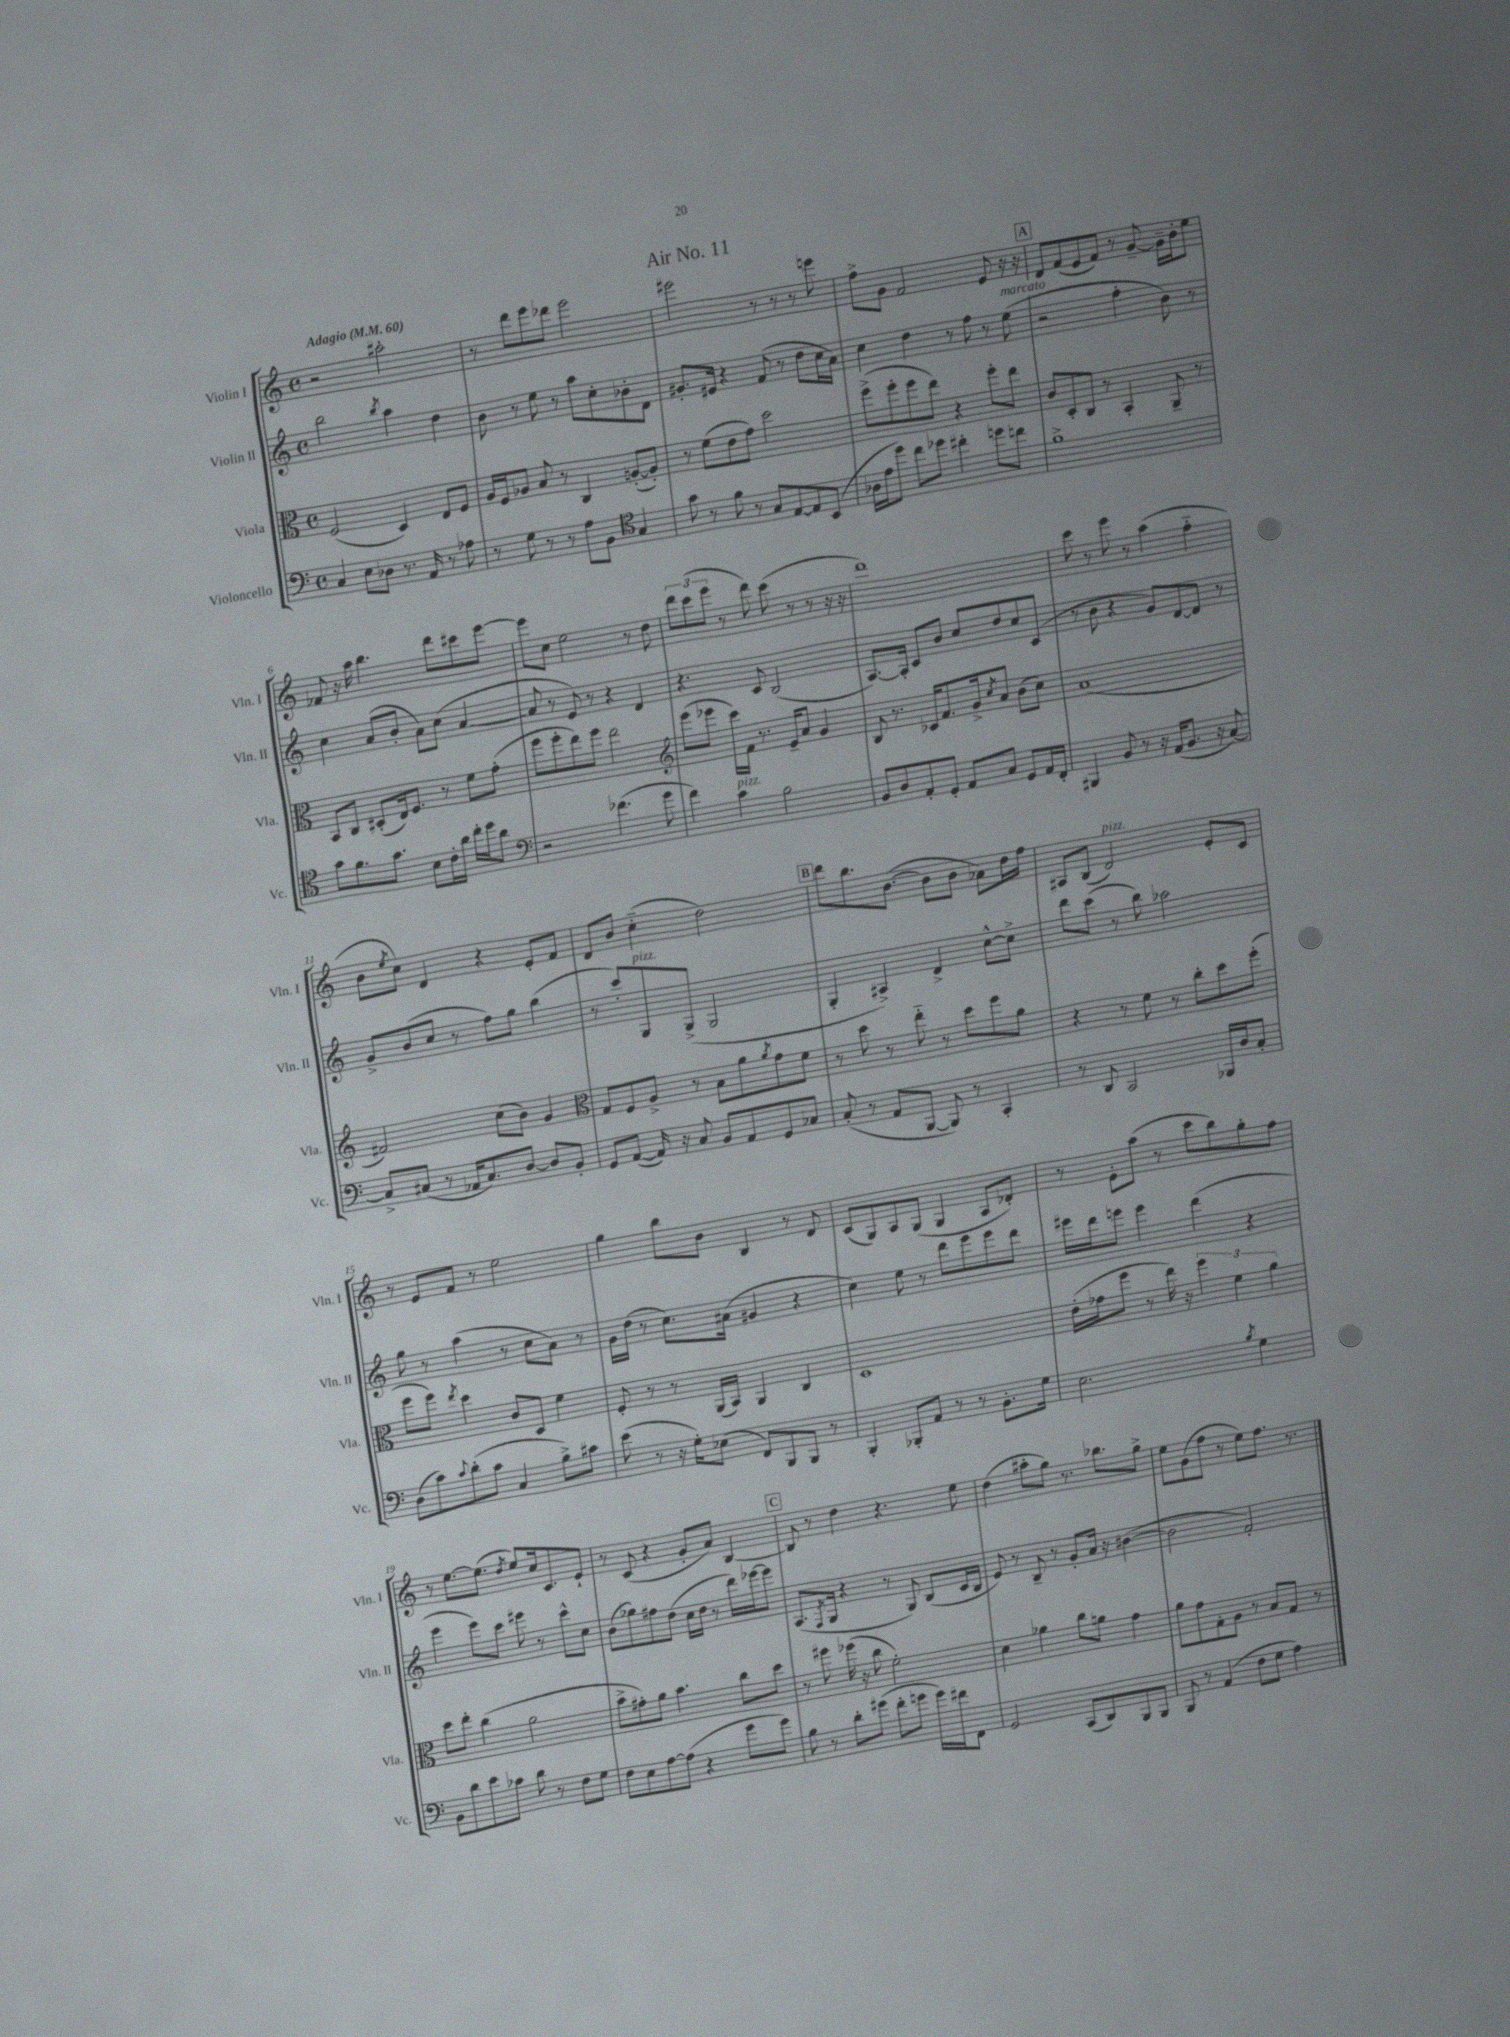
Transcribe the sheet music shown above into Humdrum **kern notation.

**kern	**kern	**kern	**kern
*part4	*part3	*part2	*part1
*staff4	*staff3	*staff2	*staff1
*I"Violoncello	*I"Viola	*I"Violin II	*I"Violin I
*I'Vc.	*I'Vla.	*I'Vln. II	*I'Vln. I
*clefF4	*clefC3	*clefG2	*clefG2
*k[]	*k[]	*k[]	*k[]
*M4/4	*M4/4	*M4/4	*M4/4
*met(c)	*met(c)	*met(c)	*met(c)
*MM60	*MM60	*MM60	*MM60
=1	=1	=1	=1
!	!	!	!LO:TX:a:B:t=Adagio
4C/	(2F/	2bb\	2r
8E\L	.	.	.
8D-X\J	.	.	.
.	.	8qbb/	.
8.r	4D/)	4aa\	2aa#X'\
16AA/	.	.	.
8r	8E/L	4dd\	.
8A-X\	8F/J	.	.
=2	=2	=2	=2
8r	16A/LL	8b\	8r
.	16F/J	.	.
8G\	8A-X/J	8r	8ddd\L
8r	8B/	8ee\	8eee\
8r	8r	8r	8ddd-X\J
8A\L	4C/	8aa\L	2eee\
8BB\J	.	8cc'\	.
*clefC4	*	*	*
4G/	([8An'/L	8b-X'\	.
.	8A'/J])	8d\J	.
=3	=3	=3	=3
8g\	8r	8.g#X'/L	2eee#X\
8r	(8f\L	.	.
.	.	16e#X/Jk	.
8f\	8e\	4r	.
8r	8g\J)	.	.
8G/L	2dd\	(8f/	8r
[8E/	.	8r	8r
8E/]	.	8dd\L	8r
(8BB/J	.	16cc\L	8eeen\
.	.	16a\JJ)	.
=4	=4	=4	=4
16A-X\LL	(8ff^\L	4cc\	8ff^\L
16e\J	.	.	.
8dd\J)	8ff'\	.	8g\J
8cc\L	8ff\	4dd\	2f/
8dd-X\J	8ee\J)	.	.
4cc#X'\	4r	8r	.
.	.	8ff\	.
8ddn\L	8ff'\L	8r	8e/
!	!	!LO:TX:a:i:t=marcato	!
8ccn\J	8ee\J	(8ee\	16r
.	.	.	16r
!!LO:REH:place=s1:t=A
=5	=5	=5	=5
1f^	8c/L	2r	8d/L
.	8D'/	.	(8f/
.	8C/J	.	8e/
.	8r	.	8f/J)
.	4BB'/	4ff'\	8r
.	.	.	[8g~/
.	8AA~/	8b\)	16g~\LL]
.	.	.	16b'\J
.	8r	8r	8ee\J
!!LO:LB:g=z
=6	=6	=6	=6
8g\L	8BB/L	4cc\	8f-X/
8.f\	8C/J	.	16r
.	.	.	16aa\
.	(8D#X'/L	(8a/L	4.bb\
8.g\J	.	.	.
.	16E/k)	8b'/J	.
.	8.F/J	.	.
8B\L	.	8a\L)	.
16c'\L	8r	(8cc\J	8ddd\L
16a\JJ	.	.	.
16cc'\LL	8f\L	[4a/	8ccc#X\
16dd\J	.	.	.
8a\J	(8g'\J	.	[8eee\J
=7	=7	=7	=7
*clefF4	*	*	*
2r	8ff\L	8a/]	8eee\L]
.	8ff'\	8r	8cc\J
.	8ee\)	8e/)	2ee\
.	8ff\J	8r	.
(4.f-X\	2ee\	4r	.
.	.	4d/	8r
8g\	.	.	8dd\
=8	=8	=8	=8
*	*clefG2	*	*
4f\)	(8eee\L	4.r	12ddd\L
.	.	.	(12ccc\
.	8eee-X\J	.	.
.	.	.	12eee\J
!LO:TX:a:i:t=pizz.	!	!	!
4c\	16ccc\LL)	.	8r
.	16f\JJ	.	.
.	8.r	8c/	8ddd\)
2B\	.	(2B/	(8ccc\
.	16e~/KL	.	.
.	8a/J	.	8r
.	4g/	.	8r
.	.	.	16r
.	.	.	16r
=9	=9	=9	=9
8BB/L	8B/	[8.A/L)	1ddd)
8D/	8.r	.	.
.	.	16A'/Jk]	.
8AA'/	.	8c/L	.
.	16c-X/KL	.	.
8GG'/J	8.f/	8b/J	.
8AA/L	.	8cc/L	.
.	16g^/k	.	.
.	8qcc/	.	.
8C/J	8a/J	8dd/	.
8GG/L	(8b\L	8cc/	.
16AA/L	8cc\J)	(8c/J	.
16FF'/JJ	.	.	.
=10	=10	=10	=10
4BBB#X/	(1a	8r	8ccc\
.	.	8b\	8r
8BB/	.	4r	8eee\
8r	.	.	8r
16r	.	8g/L)	(4aa\
(16AA/KL	.	.	.
8.BB/J	.	[8d/	.
.	.	8d/J]	4ff\
16r	.	.	.
[8C/)	.	8r	.
!!LO:LB:g=z
=11	=11	=11	=11
8C^/L]	2f#X/)	8g^/L	8b\L
.	.	.	8qee/
(8C#X/J	.	(8b/	8cc\J)
8r	.	8cc/J	4d/
16AA-X/KL	.	8r	.
8.C#/)	.	.	.
.	(8cc\L	8ff\L)	4r
[8D/J	8b\J)	8gg\J	.
8D/L]	4g/	(4bb\	8e'/L
8BB'/J	.	.	8f/J
=12	=12	=12	=12
*	*clefC3	*	*
8GG/L	8G/L	8r	8d/L
([8AA/J	8F/	8ccc'/L)	8b/J
!	!	!LO:TX:a:i:t=pizz.	!
16AA/])	8A^/J	8G/	(4cc\
16r	.	.	.
8C/	8r	(8G^/J	.
8BB/L	8B\L	2G/	2dd\)
8AA/	8a\	.	.
.	8qa/	.	.
8GG/	8g\	.	.
8C-X/J	8f\J	.	.
!!LO:REH:place=s1:t=B
=13	=13	=13	=13
(8C'/	8r	4G'/	8ddd\L
8r	8dd\	.	8.bb\
8AA/L	8r	4A#X^/)	.
.	.	.	([8.b\J
[8BBB/J	8ee\	.	.
8BBB/])	8r	4d^/	8b\L]
8r	8dd\L	.	8b\J
4CC'/	8ff\	[8cc^^\L	8a-X\L)
.	8a\J	8cc^\J]	16dd\L
.	.	.	16ff\JJ
=14	=14	=14	=14
8r	4r	8ddd\L	8A#X/L
8DD/	.	(8ccc\J	(8B/J
!	!	!	!LO:TX:a:i:t=pizz.
2CC/	8r	8r	2d/)
.	8f\	8bb\)	.
.	8r	2aa-X\	.
.	8cc'\L	.	.
16BBB-X/LL	8dd\	.	8e'/L
16D/J	.	.	.
8C'/J	(8ff'\J	.	8c/J
!!LO:LB:g=z
=15	=15	=15	=15
(8D\L	8ff\L	8gg\	8r
8c\)	8ff\J)	8r	8e/L
8qqc/	8qee/	.	.
(8d'\	4dd\	(4aa\	8f/J
8c\J	.	.	8r
4C/	8c/L	8r	2ee\
.	8D/J	8cc\L	.
8B^\L)	4f\	8a\J)	.
8c#X\J	.	8r	.
=16	=16	=16	=16
(8e\	8F'/	16g\LL	4gg\
.	.	(16dd\JJ	.
8r	8r	8r	.
16r	8r	8.cc\L)	8bb\L
16G'\KL)	.	.	.
(8E-X\J	(16AA/LL	.	8b\J
.	16BB/JJ)	(16a#X\Jk	.
8FF/L)	4AA/	4g#X/	4B/
8BBB/	.	.	.
8BBB/J	4C/	4r	8r
8r	.	.	8d/
=17	=17	=17	=17
4BBB'/	1D	4cc\)	(8c/L
.	.	.	8G/)
8BBB-X'/L	.	8ee\	8A/
8AA/J	.	8r	(8G/J
8r	.	8ddd\L	4G/
8r	.	8eee\	.
8.BB'\L	.	8eee\	8A/L
.	.	8ddd\J	8d-X'/J)
16G\Jk	.	.	.
=18	=18	=18	=18
2.E\	(16e'\LL	16eee#X\LL	8r
.	16g-X\J	16ddd\J	.
.	8ff\J	8eeen\J	8e'\L
.	8r	4eee\	(8aa\J
.	16ee\)	.	8r
.	16r	.	.
.	6ff\	(4ddd\	8ccc\L
.	.	.	8bb\)
.	6f\	.	.
8qB/	.	.	.
4G\	.	4r	8gg'\
.	6a\	.	.
.	.	.	8ff\J
!!LO:LB:g=z
=19	=19	=19	=19
8BB\L	8dd\L	4eee\	8r
8d\	8ee'\J	.	[8.ee\L
8e\	(4cc\	8eee\L)	.
.	.	.	(8.ee\J]
8c-X\J	.	8ccc\J	.
.	.	.	8qdd/
8d\	2a\	8eee#X\	8ee/L)
8r	.	8r	16cc/k
.	.	.	8.c/
8F\L	.	8ccc^^\L	.
8G\J	.	8cc\J	8e`/J
=20	=20	=20	=20
8F\L	8b^\L	(8b\L	8r
8E\	8g#X'\)	8gg-X\)	(8c/
[8A\	8a\J	8ff#X\	4r
(8A\J]	4.b\	(8dd\J	.
4r	.	16cc\LL	8g'/L
.	.	16dd\JJ	.
.	.	8r	8a/J)
8g\L	8cc\L	16ddd\LL)	[4B/
.	.	[16eee-X\J	.
8g\J)	8dd\J	8eee-\J]	.
!!LO:REH:place=s1:t=C
=21	=21	=21	=21
8B\	8r	(8.A/L	8B/]
8r	8ff#X\	.	8r
.	.	8qF/	.
.	.	16G/Jk	.
8d'\L	(16ff-X\	4r	4dd\
.	16r	.	.
(8g#X\J	8cc\	.	.
8f'\L	2f'\)	8r	4.r
8gn\J	.	8G/)	.
16g\LL)	.	(8B/L	.
16f#X\J	.	.	.
8FF\J	.	16c/L	8ee\
.	.	16B/JJ	.
=22	=22	=22	=22
2GG/	4d\	8e/)	(4dd\
.	.	8r	.
.	4a-X\	8B~/	8aa#X'\L
.	.	8r	8gg\J)
(8CC/L	8cc\L	8g'/L	8.r
8DD/)	8an\J	16a/Jk	.
.	.	16r	8.bb-X\L
8BBB/	4g\	([4b#X\	.
8BBB/J	.	.	8gg^\J
=23	=23	=23	=23
8BBB/	8a\L	2b#\]	8ee\L
8r	8g\	.	(8g\
(4AA/	8G'\	.	8ff\J
.	8A\J	.	8r
8F\L	8r	2f'/)	8ee\L)
8G\J	8B/L	.	8.ff\J
4A\)	8G/J	.	.
.	.	.	8.r
.	8r	.	.
==	==	==	==
*-	*-	*-	*-
